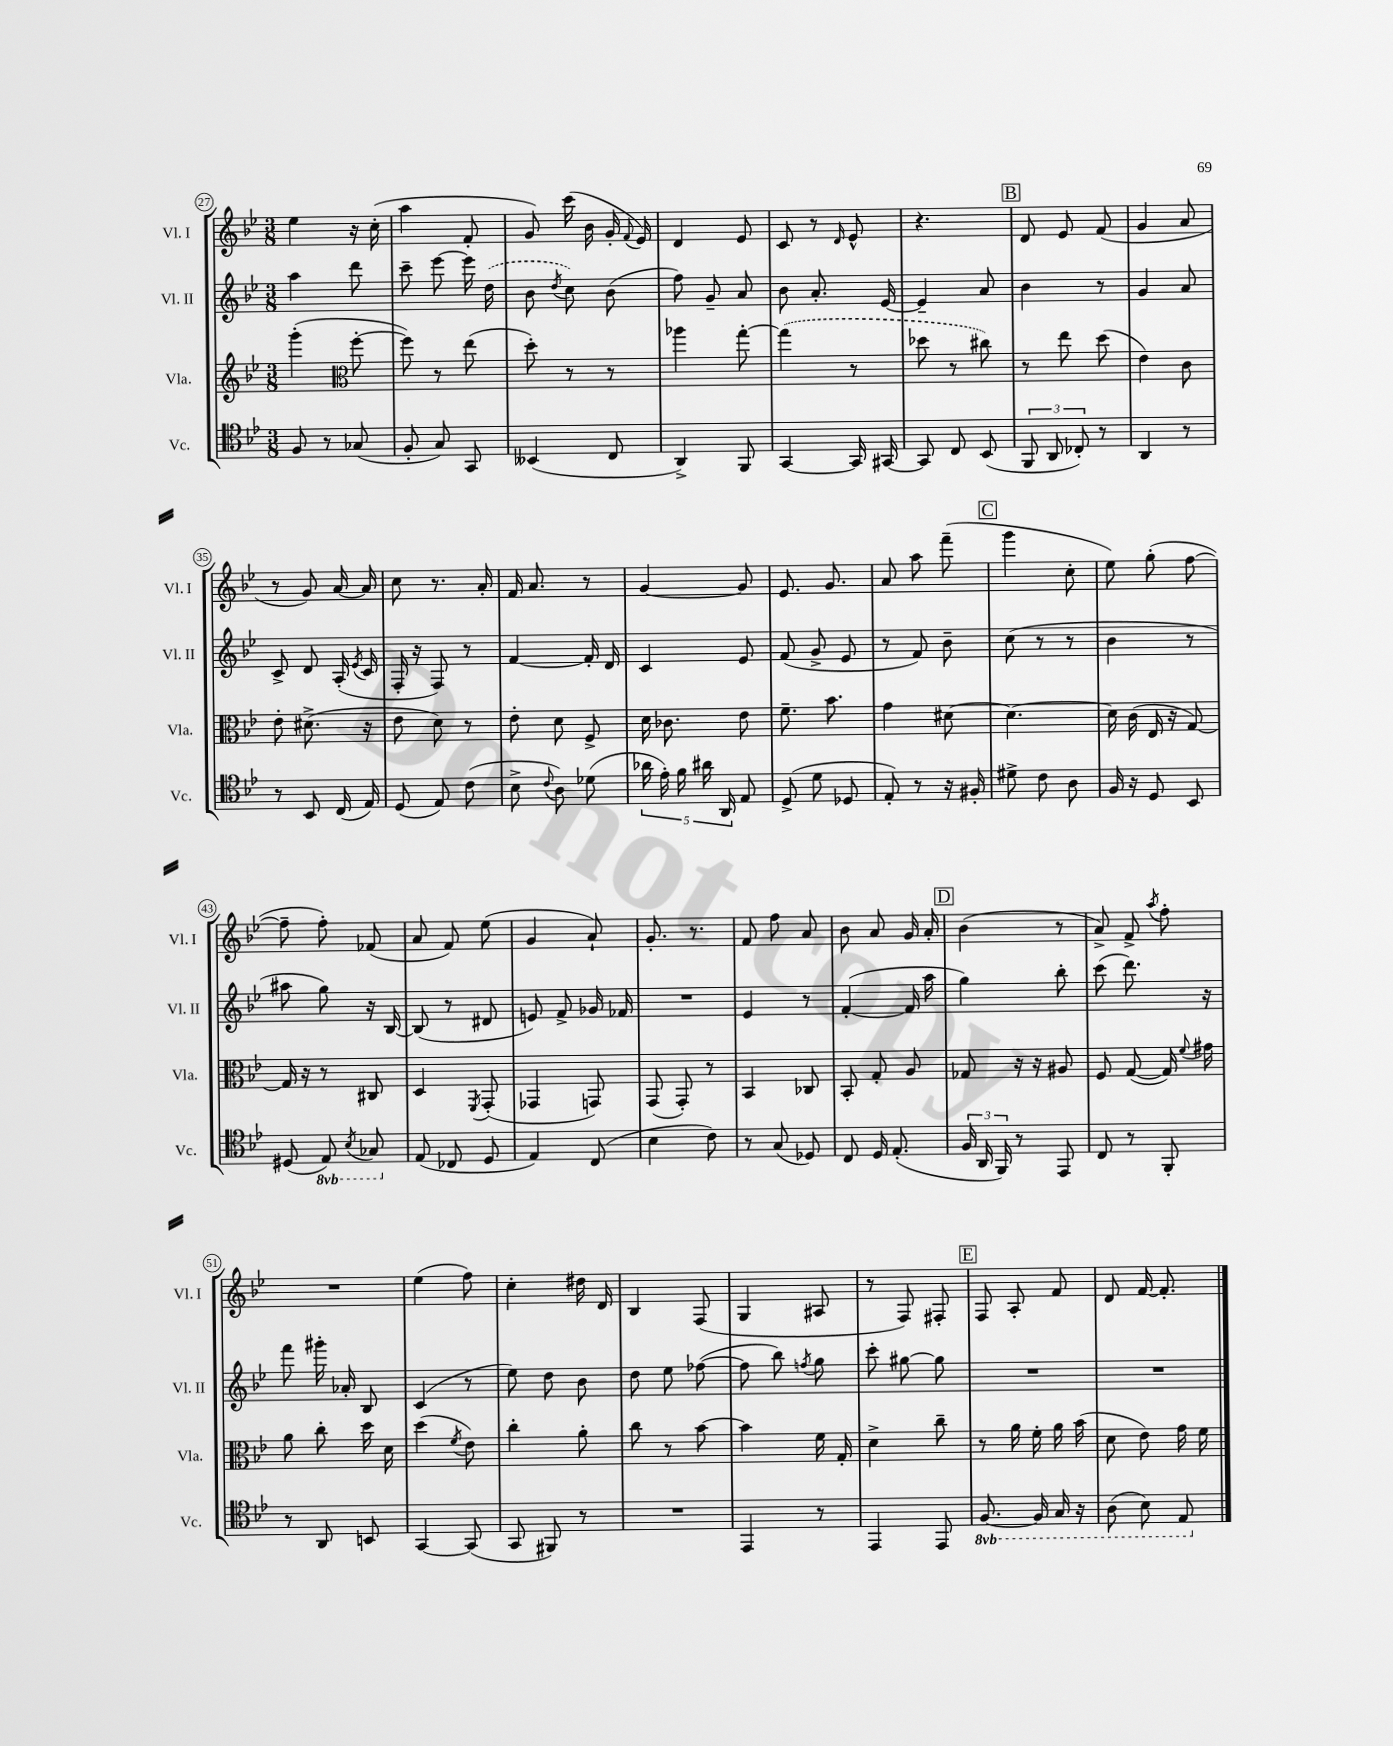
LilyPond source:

<<
\new StaffGroup <<
\new Staff = "s0" \with { instrumentName = "Vl. I" shortInstrumentName = "Vl. I" } {
    \clef treble \key bes \major \numericTimeSignature \time 3/8
    \autoBeamOff ees''4 r16 c''16-.( |
    a''4 f'8-. |
    g'8) c'''16( bes'16 g'16-. \appoggiatura { f'8 } ees'16) |
    d'4 ees'8 |
    c'8 r8 \grace { d'16 } ees'8-^ |
    r4. |
    \mark \markup { \box "B" } d'8 ees'8 f'8( |
    g'4 a'8 |
    r8 g'8) a'16~ a'16 |
    c''8 r8. a'16-. |
    f'16 a'8. r8 |
    g'4~ g'8 |
    ees'8. g'8. |
    a'8 a''8 f'''8--( |
    \mark \markup { \box "C" } g'''4 c''8-. |
    ees''8) g''8-.( f''8~ |
    f''8-- f''8-.) fes'8( |
    a'8 f'8) ees''8( |
    g'4 a'8-!) |
    g'8.-. r8. |
    f'8 f''8 a'8 |
    bes'8 a'8 g'16 a'16-. |
    \mark \markup { \box "D" } bes'4( r8 |
    a'8->) f'8-> \acciaccatura { a''8 } f''8-. |
    R4. |
    ees''4( f''8) |
    c''4-. dis''16 d'16 |
    bes4 f8( |
    g4 ais8 |
    r8 f8) fis8-. |
    \mark \markup { \box "E" } f8 a8-. f'8 |
    d'8 f'16~ f'8.-. \bar "|." |
}
\new Staff = "s1" \with { instrumentName = "Vl. II" shortInstrumentName = "Vl. II" } {
    \clef treble \key bes \major \numericTimeSignature \time 3/8
    \autoBeamOff a''4 d'''8 |
    c'''8-- ees'''8~ ees'''16 \once \slurDashed d''16( |
    bes'8 \acciaccatura { d''8 } c''8) bes'8( |
    f''8) g'8-- a'8 |
    bes'8 a'8.-. ees'16~ |
    ees'4-- a'8 |
    \mark \markup { \box "B" } bes'4 r8 |
    g'4 a'8 |
    c'8-> d'8 a16-.( \acciaccatura { ees'8 } c'16 |
    f16-. r16 f8) r8 |
    f'4~ f'16-. d'16 |
    c'4 ees'8 |
    f'8( g'8-> ees'8 |
    r8 f'8) bes'8-- |
    \mark \markup { \box "C" } c''8( r8 r8 |
    bes'4 r8 |
    ais''8 g''8) r16 bes16~ |
    bes8( r8 dis'8 |
    e'8) f'8-> ges'16 fes'16 |
    R4. |
    ees'4 r8 |
    f'4~-.( f'16 a''16 |
    \mark \markup { \box "D" } g''4) bes''8-. |
    c'''8( d'''8.) r16 |
    f'''8 gis'''16-. aes'16-. bes8 |
    c'4( r8 |
    ees''8) d''8 bes'8 |
    d''8 ees''8 fes''8~( |
    fes''8 bes''8) \acciaccatura { f''8 } g''8 |
    c'''8-. gis''8~ gis''8 |
    \mark \markup { \box "E" } R4. |
    R4. \bar "|." |
}
\new Staff = "s2" \with { instrumentName = "Vla." shortInstrumentName = "Vla." } {
    \clef treble \key bes \major \numericTimeSignature \time 3/8
    \autoBeamOff g'''4-.( \clef alto f''8~-. |
    f''8) r8 ees''8( |
    d''8-.) r8 r8 |
    aes''4 g''8~-. |
    \once \slurDashed g''4( r8 |
    des''8 r8 cis''8) |
    \mark \markup { \box "B" } r8 ees''8 d''8( |
    ees'4) c'8 |
    ees'8-. dis'8.->( r16 |
    ees'8 d'8) r8 |
    ees'8-. d'8 f8-> |
    d'16 ces'8. ees'8 |
    f'8.-- bes'8. |
    g'4 dis'8~ |
    \mark \markup { \box "C" } dis'4.~ |
    dis'16 c'16( ees16 r16 g8~) |
    g16 r16 r8 cis8 |
    d4 \acciaccatura { f,8 } g,8-.( |
    ges,4 g,8) |
    g,8( g,8-.) r8 |
    bes,4 ces8 |
    bes,8-. g8-. a8 |
    \mark \markup { \box "D" } ges8 r16 r16 ais8 |
    f8 g8~( g16) \appoggiatura { f'8 } gis'16 |
    a'8 c''8-. d''16 d'16 |
    d''4( \acciaccatura { f'8 } ees'8) |
    c''4-. a'8-. |
    c''8 r8 bes'8~ |
    bes'4 f'16 g16-. |
    d'4-> c''8-- |
    \mark \markup { \box "E" } r8 a'16 f'16-. a'16 bes'16( |
    d'8 ees'8) g'16 f'16 \bar "|." |
}
\new Staff = "s3" \with { instrumentName = "Vc." shortInstrumentName = "Vc." } {
    \clef tenor \key bes \major \numericTimeSignature \time 3/8 \set Staff.ottavationMarkups = #ottavation-simple-ordinals
    \autoBeamOff f8 r8 ges8( |
    f8-. g8) g,8 |
    beses,4( c8 |
    a,4->) f,8 |
    g,4~ g,16 gis,16~ |
    gis,8 c8 bes,8( |
    \mark \markup { \box "B" } \tuplet 3/2 { f,8 a,8 ces8-.) } r8 |
    a,4 r8 |
    r8 bes,8 c16( ees16) |
    d8( ees8) c'8( |
    bes8-> \appoggiatura { c'8 } a8) des'8( |
    \tuplet 5/4 { aes'16 ees'16-.) f'16 ais'16 a,16 } ees8 |
    d8->( d'8 des8 |
    ees8-.) r8 r16 fis16-. |
    \mark \markup { \box "C" } dis'8-> c'8 a8 |
    f16 r16 d8 bes,8 |
    dis8( \ottava #-1 ees,8) \acciaccatura { bes,8 } ges,8 \ottava #0 |
    ees8( ces8 d8 |
    ees4) c8( |
    bes4 c'8) |
    r8 g8( des8) |
    c8 d16 ees8.-.( |
    \mark \markup { \box "D" } \tuplet 3/2 { f16 a,16 f,16) } r8 ees,8 |
    c8 r8 f,8-. |
    r8 a,8 b,8 |
    g,4~ g,8( |
    g,8 fis,8) r8 |
    R4. |
    ees,4 r8 |
    ees,4 ees,8 |
    \mark \markup { \box "E" } \ottava #-1 f,8.~ f,16 g,16 r16 |
    a,8( bes,8) ees,8 \ottava #0 \bar "|." |
}
>>
>>
\layout { \context { \Score currentBarNumber = #27 \override BarNumber.stencil = #(make-stencil-circler 0.1 0.3 ly:text-interface::print) } }
